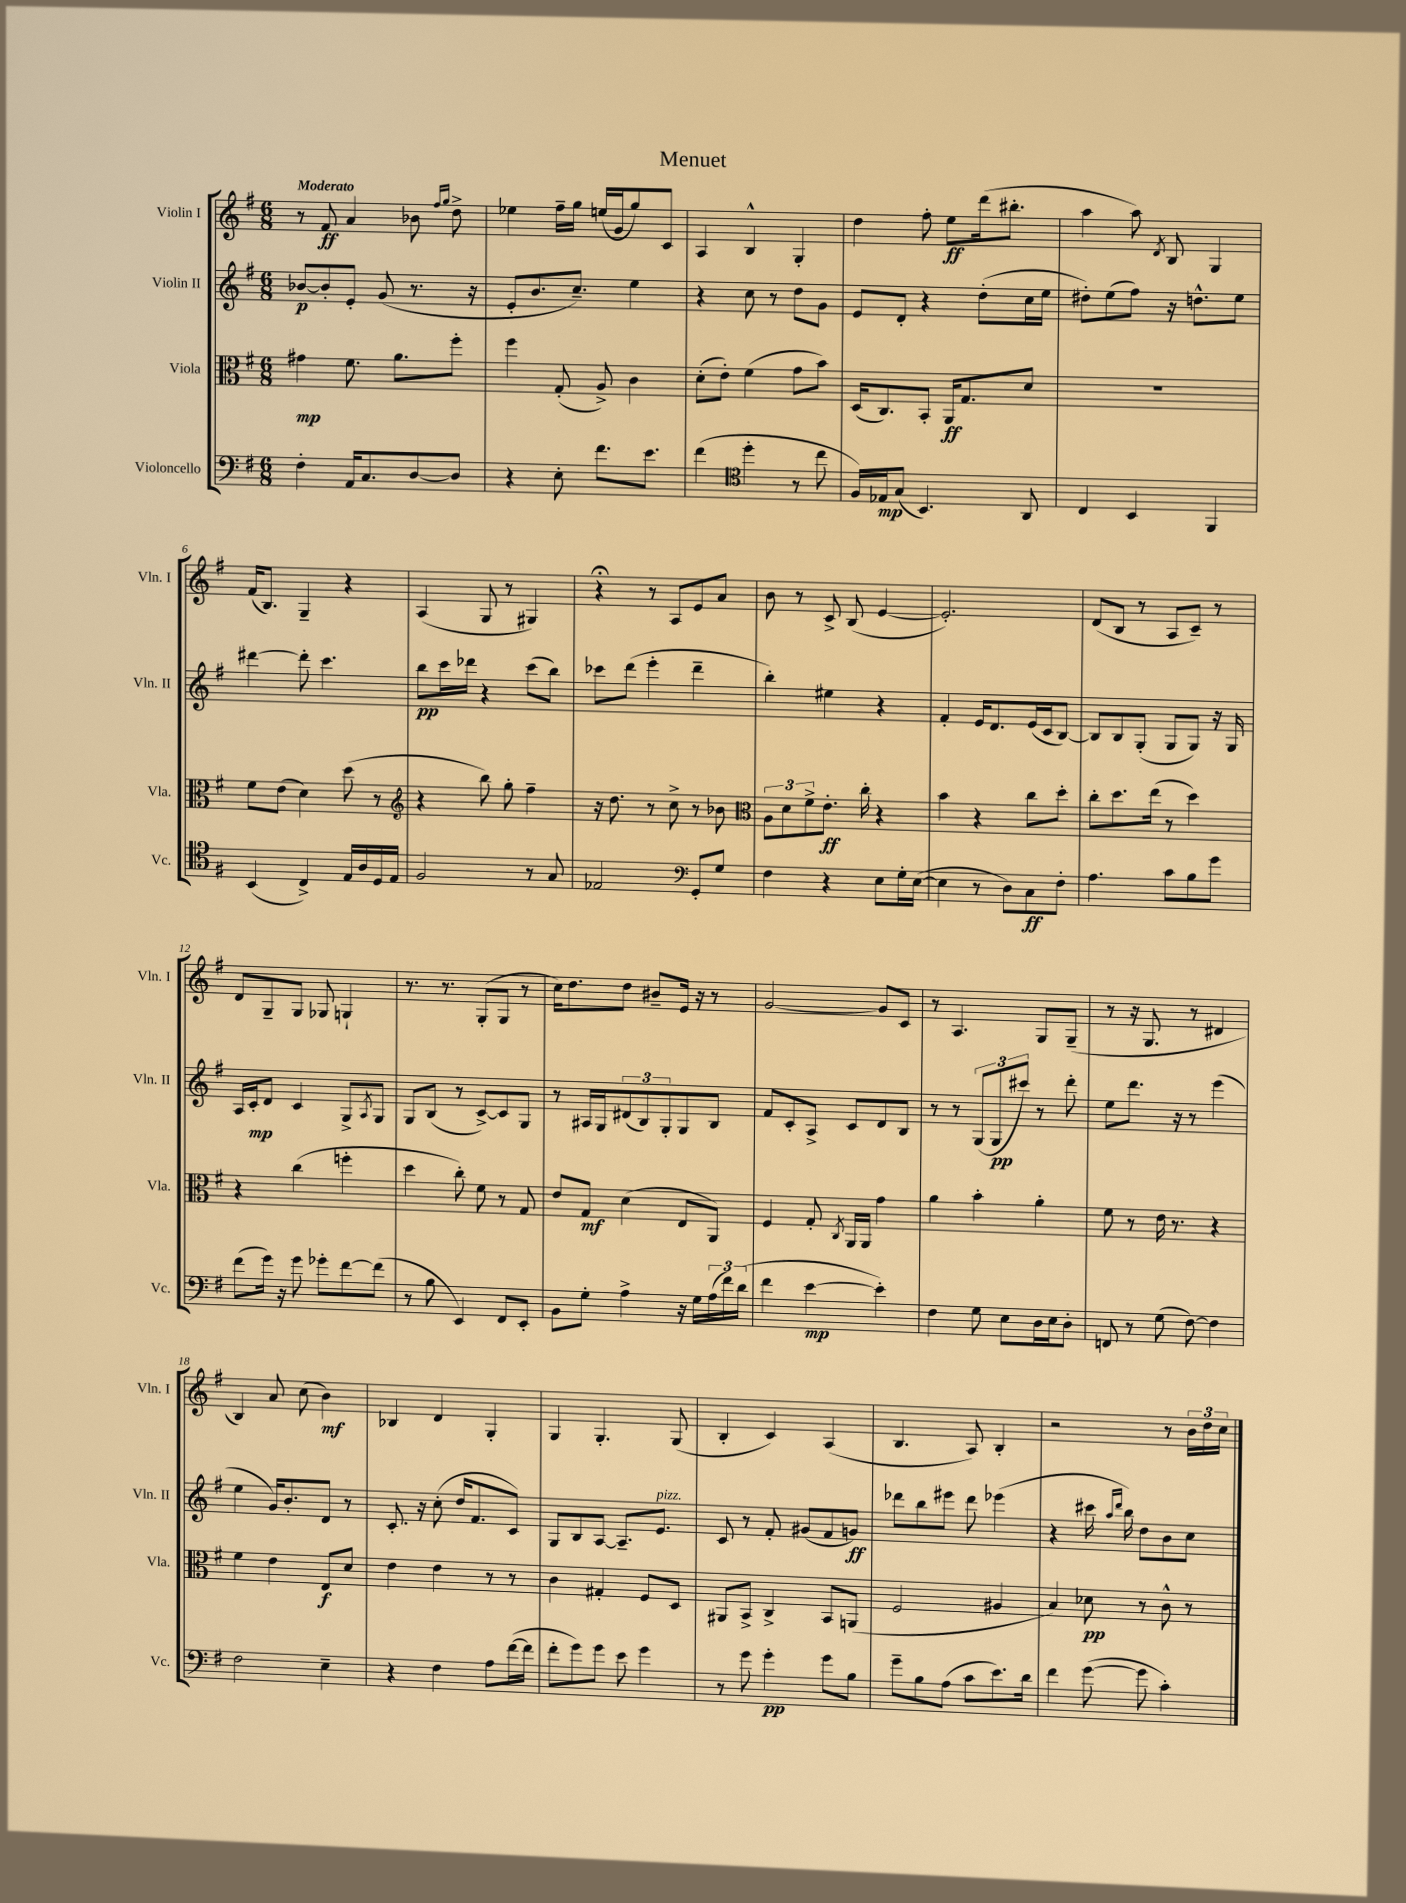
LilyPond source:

\header { title = "Menuet" }
<<
\new StaffGroup <<
\new Staff = "s0" \with { instrumentName = "Violin I" shortInstrumentName = "Vln. I" } {
    \clef treble \key g \major \numericTimeSignature \time 6/8 \tempo "Moderato"
    r8 fis'8\ff a'4 bes'8 \grace { fis''16 g''16 } d''8-> |
    ees''4 fis''16-- g''16 e''16( g'16 g''8) c'8 |
    a4 b4-^ g4-. |
    d''4 fis''8-. e''8\ff d'''16( bis''8.-. |
    a''4 a''8) \acciaccatura { d'8 } b8 g4 |
    fis'16( b8.) g4-- r4 |
    a4( g8 r8 gis4) |
    r4\fermata r8 a8 e'8 a'8 |
    b'8 r8 c'8-> b8( e'4~ |
    e'2.-.) |
    d'8( b8 r8 a8 c'8--) r8 |
    d'8 g8-- g8 ges8 g4-! |
    r8. r8. g8-.( g8 r8 |
    c''16) d''8. d''8 bis'8-- e'16 r16 r8 |
    g'2~ g'8 c'8 |
    r8 a4. g8 g8--( |
    r8 r16 g8. r8 dis'4 |
    b4) a'8 c''8( b'4\mf) |
    bes4 d'4 g4-. |
    g4 g4.-. g8( |
    b4-. c'4) a4( |
    b4. a8) b4-. |
    r2 r8 \tuplet 3/2 { b'16 d''16 c''16 } \bar "|." |
}
\new Staff = "s1" \with { instrumentName = "Violin II" shortInstrumentName = "Vln. II" } {
    \clef treble \key g \major \numericTimeSignature \time 6/8
    bes'8~\p bes'8-. e'8-. g'8( r8. r16 |
    e'8-. b'8. c''8.--) e''4 |
    r4 c''8 r8 d''8 g'8 |
    e'8 d'8-. r4 d''8-.( c''16 e''16 |
    dis''8-.) e''8( fis''8) r16 d''8.-^ e''8 |
    dis'''4~ dis'''8-. c'''4. |
    b''8\pp c'''16 des'''16 r4 c'''8( b''8) |
    ces'''8 d'''8( e'''4-. d'''4-- |
    b''4-.) eis''4 r4 |
    fis'4-. e'16 d'8. e'16( c'16 b8~) |
    b8 b8 g8-.( g8 g8) r16 g16 |
    a16 c'16-.\mp d'8 c'4 g8-> \acciaccatura { a8 } g8 |
    g8 b8( r8 c'8~->) c'8 g8 |
    r8 ais16 g16 \tuplet 3/2 { dis'8( b8) g8-. } g8 b8 |
    fis'8 c'8-. a8-> c'8 d'8 b8 |
    r8 r8 \tuplet 3/2 { g8( g8\pp cis'''8) } r8 d'''8-. |
    e''8 d'''8. r16 r8 e'''4( |
    e''4 g'16) b'8.-. d'8 r8 |
    c'8.-. r16 c''8-.( d''16 fis'8. c'8) |
    g8 b8 a8~ a8.-- e'8.^\markup { \italic "pizz." } |
    c'8 r8 fis'8-. gis'8( fis'8 g'8\ff) |
    des'''8 b''8 eis'''8 des'''8 ees'''4( |
    r4 cis'''16 \grace { a''16 d'''16 } b''16) d''8 b'8 c''8 \bar "|." |
}
\new Staff = "s2" \with { instrumentName = "Viola" shortInstrumentName = "Vla." } {
    \clef alto \key g \major \numericTimeSignature \time 6/8
    gis'4\mp fis'8. a'8. fis''8-. |
    fis''4 g8-.( a8->) c'4 |
    d'8-.( e'8-.) fis'4( g'8 b'8) |
    d16( c8.) b,8-. a,16\ff g8. d'8 |
    R2. |
    fis'8 e'8( d'4) d''8( r8 |
    \clef treble r4 b''8) g''8-. fis''4-- |
    r16 d''8. r8 c''8-> r8 bes'8 |
    \clef alto \tuplet 3/2 { a8 d'8 fis'8-> } e'8.-.\ff c''16-. r4 |
    b'4 r4 c''8 d''8-. |
    c''8-. d''8. e''16( r8 d''4) |
    r4 c''4( f''4-. |
    d''4 c''8-.) fis'8 r8 g8 |
    e'8 g8\mf d'4( e8 a,8) |
    fis4 g8-. \acciaccatura { c8 } a,16 a,16 g'4 |
    a'4 b'4-. a'4-. |
    fis'8 r8 e'16 r8. r4 |
    fis'4 e'4 e8\f d'8 |
    e'4 e'4 r8 r8 |
    c'4 gis4-. fis8 d8 |
    ais,8 b,8-> c4-> b,8 a,8( |
    fis2 ais4 |
    b4) des'8\pp r8 c'8-^ r8 \bar "|." |
}
\new Staff = "s3" \with { instrumentName = "Violoncello" shortInstrumentName = "Vc." } {
    \clef bass \key g \major \numericTimeSignature \time 6/8
    fis4-. a,16 c8. d8~ d8 |
    r4 e8-. fis'8. e'8. |
    fis'4( \clef tenor d''4-. r8 c''8 |
    fis16) ees16\mp g8( b,4.) a,8 |
    c4 b,4 fis,4 |
    b,4( c4->) e16 a16 d16 e16 |
    fis2 r8 g8 |
    ees2 \clef bass g,8-. g8 |
    fis4 r4 e8 g16-. e16~( |
    e4 r8 d8) c8\ff fis8-. |
    a4. c'8 b8 g'8 |
    fis'8( g'16) r16 g'8 ges'8-. fis'8~ fis'8( |
    r8 b8 e,4) fis,8 e,8-. |
    b,8 g8-. a4-> r16 g16 \tuplet 3/2 { a16( fis'16) d'16( } |
    fis'4 e'4~\mp e'4-.) |
    fis4 g8 e8 d16 e16 d8-. |
    f,8 r8 g8( fis8~) fis4 |
    fis2 e4-- |
    r4 fis4 a8 fis'16~( fis'16 |
    fis'8-. g'8) g'8 e'8 g'4 |
    r8 g'8 g'4-.\pp g'8 b8 |
    g'8-- b8 a8( c'8 e'8.) d'16 |
    fis'4 g'8~( g'8 c'4-.) \bar "|." |
}
>>
>>
